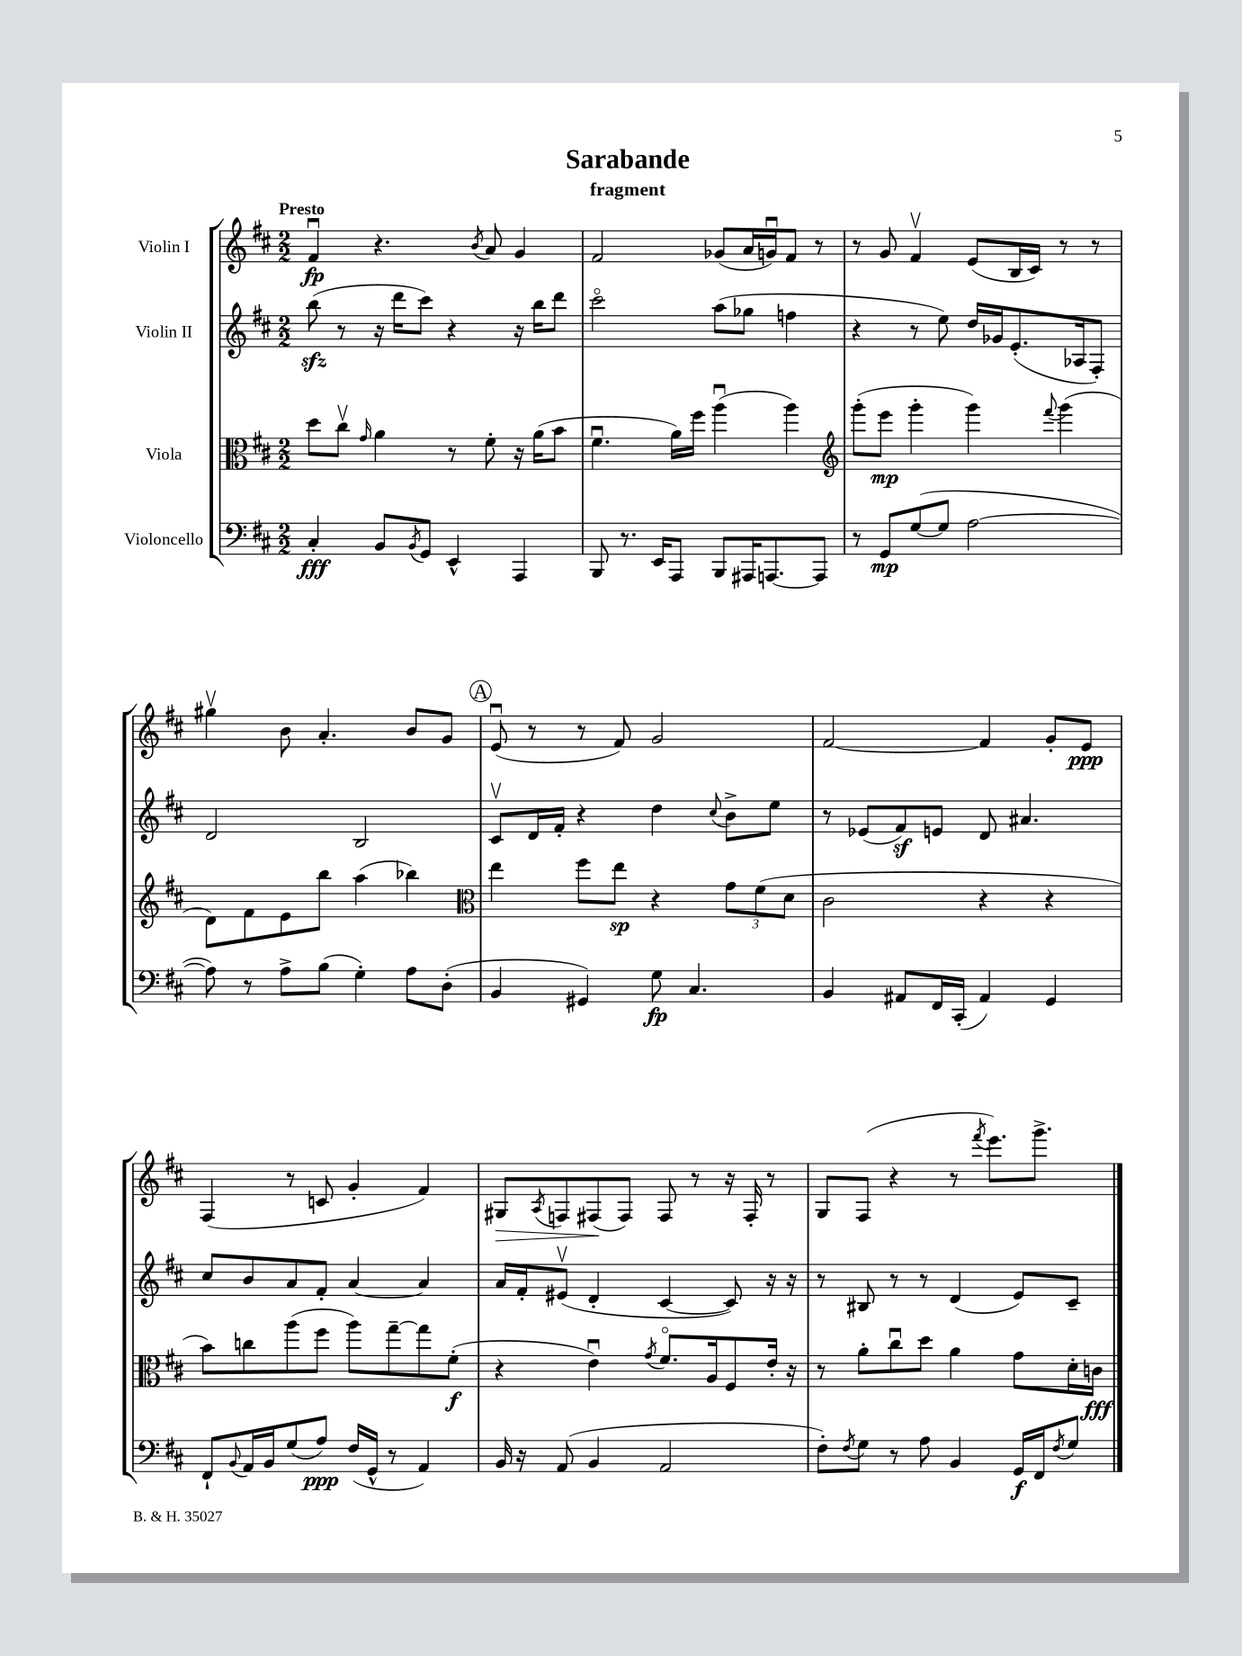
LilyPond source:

\header { title = "Sarabande" subtitle = "fragment" }
<<
\new StaffGroup <<
\new Staff = "s0" \with { instrumentName = "Violin I" } {
    \clef treble \key d \major \numericTimeSignature \time 2/2 \tempo "Presto"
    fis'4\downbow\fp r4. \acciaccatura { b'8 } a'8 g'4 |
    fis'2 ges'8( a'16 g'16\downbow) fis'8 r8 |
    r8 g'8 fis'4\upbow e'8( b16 cis'16) r8 r8 |
    gis''4\upbow b'8 a'4.-. b'8 g'8 |
    \mark \markup { \circle "A" } e'8\downbow( r8 r8 fis'8) g'2 |
    fis'2~ fis'4 g'8-. e'8\ppp |
    fis4( r8 c'8 g'4-. fis'4) |
    gis8\> \acciaccatura { a8 } f8 fis8\!( fis8) fis8 r8 r16 fis16-. r8 |
    g8 fis8( r4 r8 \acciaccatura { fis'''8 } e'''8.) g'''8.-> \bar "|." |
}
\new Staff = "s1" \with { instrumentName = "Violin II" } {
    \clef treble \key d \major \numericTimeSignature \time 2/2
    b''8\sfz( r8 r16 d'''16 cis'''8) r4 r16 b''16 d'''8 |
    cis'''2\flageolet a''8( ges''8 f''4 |
    r4 r8 e''8) d''16 ges'16 e'8.-.( aes16 fis8-.) |
    d'2 b2 |
    \mark \markup { \circle "A" } cis'8\upbow d'16 fis'16-. r4 d''4 \appoggiatura { cis''8 } b'8-> e''8 |
    r8 ees'8( fis'8\sf) e'8 d'8 ais'4. |
    cis''8 b'8 a'8 fis'8-. a'4~ a'4 |
    a'16 fis'16-. eis'8\upbow( d'4-. cis'4~ cis'8) r16 r16 |
    r8 bis8 r8 r8 d'4( e'8) cis'8-- \bar "|." |
}
\new Staff = "s2" \with { instrumentName = "Viola" } {
    \clef alto \key d \major \numericTimeSignature \time 2/2
    d''8 cis''8\upbow \grace { g'16 } a'4 r8 fis'8-. r16 a'16( b'8 |
    fis'4.\downbow a'16) fis''16 a''4\downbow( a''4) |
    \clef treble g'''8-.( e'''8\mp g'''4-. g'''4) \appoggiatura { fis'''8 } g'''4( |
    d'8) fis'8 e'8 b''8 a''4( bes''4) |
    \mark \markup { \circle "A" } \clef alto e''4 fis''8 e''8\sp r4 \tuplet 3/2 { g'8 fis'8( d'8 } |
    cis'2 r4 r4 |
    b'8) c''8 a''8( fis''8 a''8) g''8~-- g''8 fis'8-.\f( |
    r4 e'4\downbow) \acciaccatura { g'8 } fis'8.\flageolet a16 fis8 e'16-. r16 |
    r8 a'8-. cis''8\downbow d''8 a'4 g'8 d'16-. c'16\fff \bar "|." |
}
\new Staff = "s3" \with { instrumentName = "Violoncello" } {
    \clef bass \key d \major \numericTimeSignature \time 2/2
    cis4-.\fff b,8 \acciaccatura { b,8 } g,8 e,4-^ a,,4 |
    b,,8 r8. e,16 a,,8 b,,8 ais,,16 a,,8.~ a,,8 |
    r8 g,8\mp g8~( g8 a2~ |
    a8) r8 a8-> b8( g4-.) a8 d8-.( |
    \mark \markup { \circle "A" } b,4 gis,4) g8\fp cis4. |
    b,4 ais,8 fis,16 cis,16-.( ais,4) g,4 |
    fis,8-! \appoggiatura { b,8 } a,16 b,16 g8( a8\ppp) fis16( g,16-^ r8 a,4) |
    b,16 r16 a,8( b,4 a,2 |
    fis8-.) \acciaccatura { fis8 } g8 r8 a8 b,4 g,16\f fis,16 \acciaccatura { fis8 } g8 \bar "|." |
}
>>
>>
\layout { \context { \Score \remove "Bar_number_engraver" } }
